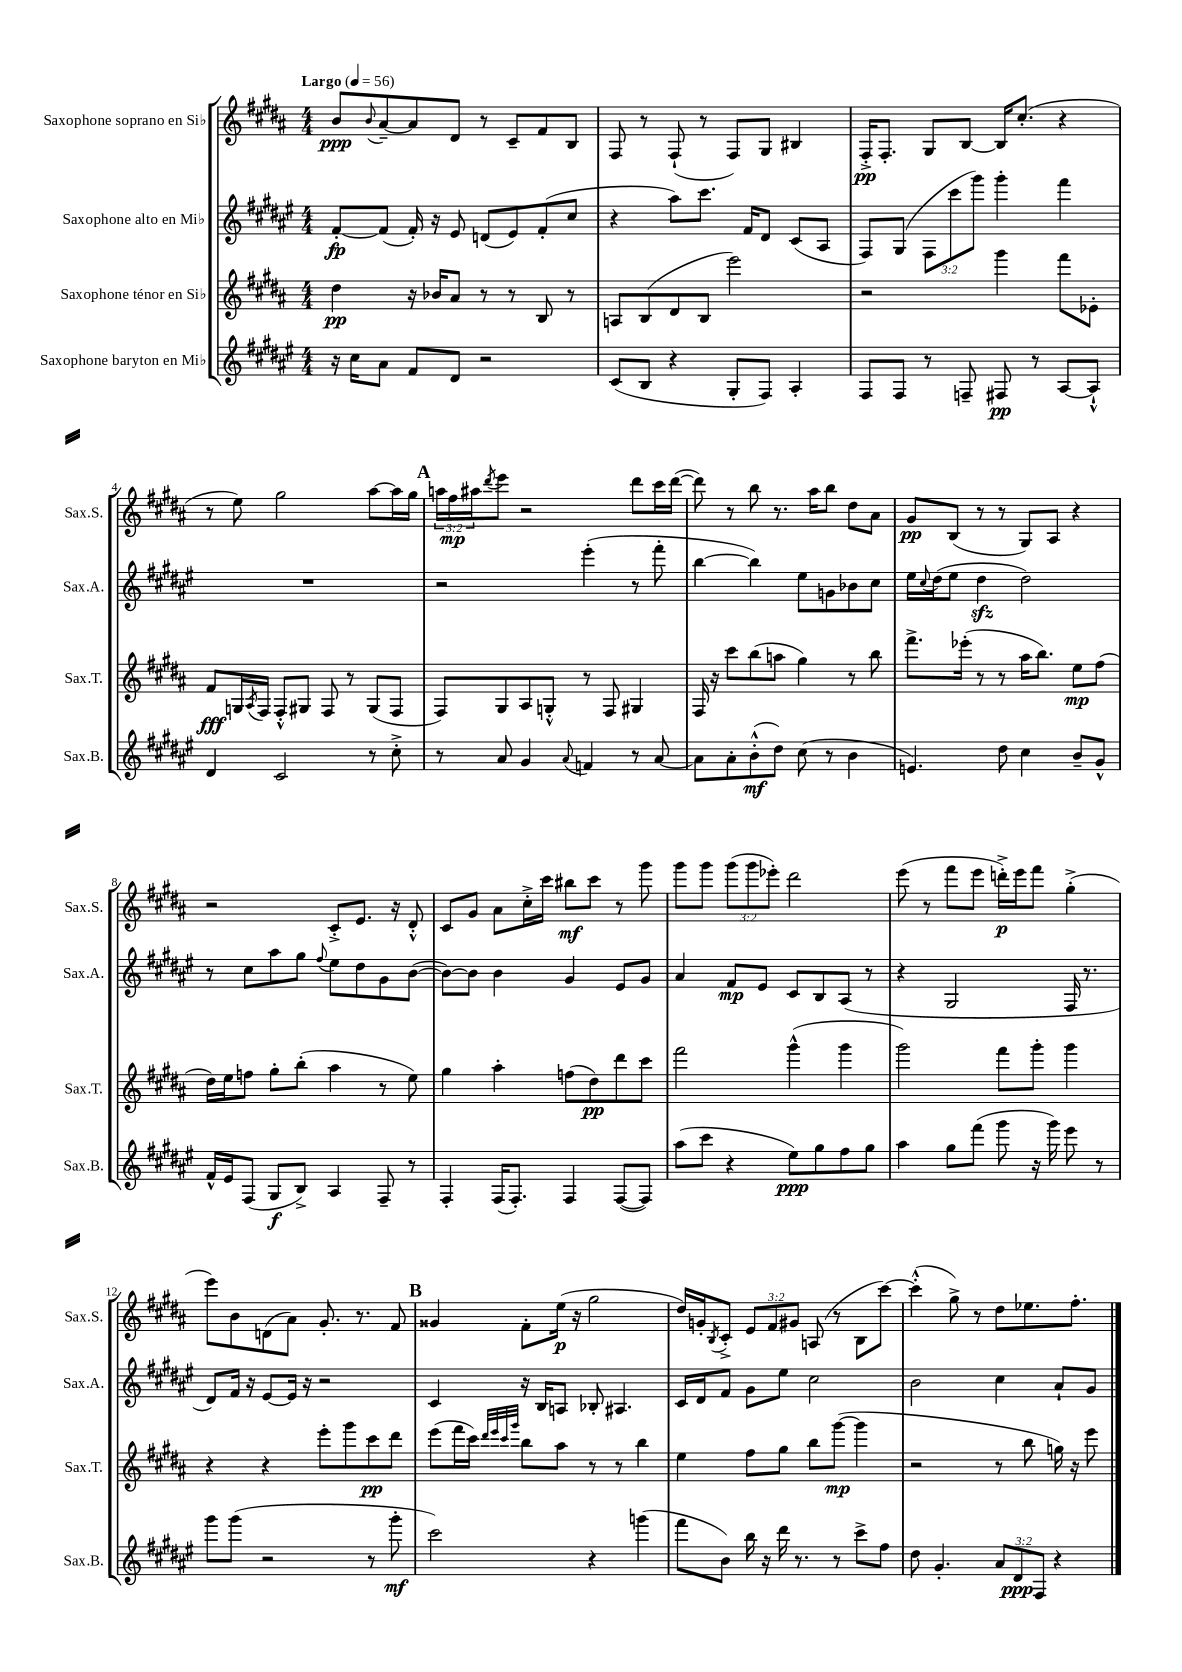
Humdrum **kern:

**kern	**dynam	**kern	**dynam	**kern	**dynam	**kern	**dynam
*part4	*part4	*part3	*part3	*part2	*part2	*part1	*part1
*staff4	*staff4	*staff3	*staff3	*staff2	*staff2	*staff1	*staff1
*I"Saxophone baryton en Mi♭	*	*I"Saxophone ténor en Si♭	*	*I"Saxophone alto en Mi♭	*	*I"Saxophone soprano en Si♭	*
*I'Sax.B.	*	*I'Sax.T.	*	*I'Sax.A.	*	*I'Sax.S.	*
*clefG2	*	*clefG2	*	*clefG2	*	*clefG2	*
*k[f#c#g#d#a#e#]	*	*k[f#c#g#d#a#]	*	*k[f#c#g#d#a#e#]	*	*k[f#c#g#d#a#]	*
*M4/4	*	*M4/4	*	*M4/4	*	*M4/4	*
*MM56	*	*MM56	*	*MM56	*	*MM56	*
=1	=1	=1	=1	=1	=1	=1	=1
!	!	!	!	!	!	!LO:TX:a:B:t=Largo	!
16r	.	4dd#\	pp	[8f#'/L	fp	8b/L	ppp
16cc#\KL	.	.	.	.	.	.	.
.	.	.	.	.	.	8qqb/	.
8a#\J	.	.	.	(8f#/J]	.	[8a#~/	.
8f#/L	.	16r	.	16f#'/)	.	8a#/]	.
.	.	16b-X/KL	.	16r	.	.	.
8d#/J	.	8a#/J	.	8e#/	.	8d#/J	.
2r	.	8r	.	(8dn/L	.	8r	.
.	.	8r	.	8e#/)	.	8c#~/L	.
.	.	8B/	.	(8f#'/	.	8f#/	.
.	.	8r	.	8cc#/J	.	8B/J	.
=2	=2	=2	=2	=2	=2	=2	=2
(8c#/L	.	8An/L	.	4r	.	8F#/	.
8B/J	.	(8B/	.	.	.	8r	.
4r	.	8d#/	.	8aa#\L)	.	(8F#`/	.
.	.	8B/J	.	8.ccc#\J	.	8r	.
8G#'/L	.	2eee\)	.	.	.	8F#/L)	.
.	.	.	.	16f#/KL	.	.	.
8F#/J)	.	.	.	8d#/J	.	8G#/J	.
4A#'/	.	.	.	(8c#/L	.	4B#X/	.
.	.	.	.	8A#/J	.	.	.
=3	=3	=3	=3	=3	=3	=3	=3
8F#/L	.	2r	.	8F#/L)	.	16F#'^/KL	pp
.	.	.	.	.	.	8.F#'/J	.
8F#/J	.	.	.	(8G#/J	.	.	.
8r	.	.	.	12F#\L	.	8G#/L	.
.	.	.	.	12ccc#\	.	.	.
8Fn~/	.	.	.	.	.	[8B/J	.
.	.	.	.	12ggg#\J)	.	.	.
8F#X/	pp	4ggg#\	.	4ggg#'\	.	16B/KL]	.
.	.	.	.	.	.	(8.cc#'/J	.
8r	.	.	.	.	.	.	.
[8A#/L	.	8fff#\L	.	4fff#\	.	4r	.
8A#`^^/J]	.	8e-X'\J	.	.	.	.	.
!!LO:LB:g=z
=4	=4	=4	=4	=4	=4	=4	=4
4d#/	.	8f#/L	fff	1r	.	8r	.
.	.	16Gn/L	.	.	.	8ee\)	.
.	.	8qA#/	.	.	.	.	.
.	.	16F#/JJ	.	.	.	.	.
2c#/	.	8F#'^^/L	.	.	.	2gg#\	.
.	.	8G#X/J	.	.	.	.	.
.	.	8F#/	.	.	.	.	.
.	.	8r	.	.	.	.	.
8r	.	(8G#/L	.	.	.	[8aa#\L	.
8cc#'^\	.	8F#/J	.	.	.	16aa#\L]	.
.	.	.	.	.	.	16gg#\JJ	.
!!LO:REH:place=s1:t=A
=5	=5	=5	=5	=5	=5	=5	=5
8r	.	8F#/L)	.	2r	.	24aan\LL	.
.	.	.	.	.	.	24ff#\	mp
.	.	.	.	.	.	24aa#X\J	.
.	.	.	.	.	.	8qddd#/	.
8a#/	.	8G#/	.	.	.	8eee\J	.
4g#/	.	8A#/	.	.	.	2r	.
.	.	8Gn'^^/J	.	.	.	.	.
8qqa#/	.	.	.	.	.	.	.
4fn/	.	8r	.	(4eee#'\	.	.	.
.	.	8F#/	.	.	.	.	.
8r	.	4G#X/	.	8r	.	8ddd#\L	.
[8a#/	.	.	.	8fff#'\	.	16ccc#\L	.
.	.	.	.	.	.	([16ddd#\JJ	.
=6	=6	=6	=6	=6	=6	=6	=6
8a#\L]	.	16F#/	.	[4bb\	.	8ddd#\])	.
.	.	16r	.	.	.	.	.
8a#'\	.	8ccc#\L	.	.	.	8r	.
(8b'^^\	mf	(8bb\	.	4bb\])	.	8bb\	.
8dd#\J)	.	8aan\J	.	.	.	8.r	.
(8cc#\	.	4gg#\)	.	8ee#\L	.	.	.
.	.	.	.	.	.	16aa#\KL	.
8r	.	.	.	8gn\	.	8bb\J	.
4b\	.	8r	.	8b-X\	.	8dd#\L	.
.	.	8bb\	.	8cc#\J	.	8a#\J	.
=7	=7	=7	=7	=7	=7	=7	=7
4.en/)	.	8.fff#^\L	.	16ee#\LL	.	8g#/L	pp
.	.	.	.	8qqcc#/	.	.	.
.	.	.	.	(16dd#\J	.	.	.
.	.	.	.	8ee#\J	.	(8B/J	.
.	.	(16eee-X'\Jk	.	.	.	.	.
.	.	8r	.	4dd#zz\	.	8r	.
8dd#\	.	8r	.	.	.	8r	.
4cc#\	.	16aa#\KL	.	2dd#\)	.	8G#/L)	.
.	.	8.bb\J)	.	.	.	.	.
.	.	.	.	.	.	8A#/J	.
8b~/L	.	8ee\L	mp	.	.	4r	.
8g#^^/J	.	(8ff#\J	.	.	.	.	.
!!LO:LB:g=z
=8	=8	=8	=8	=8	=8	=8	=8
16f#^^/LL	.	16dd#\LL)	.	8r	.	2r	.
16e#/J	.	16ee\J	.	.	.	.	.
(8F#/J	.	8ffn\J	.	8cc#\L	.	.	.
8G#/L	f	8gg#'\L	.	8aa#\	.	.	.
8B^/J)	.	(8bb'\J	.	8gg#\J	.	.	.
.	.	.	.	8qqff#/	.	.	.
4A#/	.	4aa#\	.	8ee#\L	.	8c#'^/L	.
.	.	.	.	8dd#\	.	8.e/J	.
8F#~/	.	8r	.	8g#\	.	.	.
.	.	.	.	.	.	16r	.
8r	.	8ee\)	.	([8b\J	.	8d#'^^/	.
=9	=9	=9	=9	=9	=9	=9	=9
4F#'/	.	4gg#\	.	8b\L_)	.	8c#/L	.
.	.	.	.	8b\J]	.	8g#/J	.
(16F#/KL	.	4aa#'\	.	4b\	.	8a#\L	.
8.F#'/J)	.	.	.	.	.	.	.
.	.	.	.	.	.	16cc#'^\L	.
.	.	.	.	.	.	16ccc#\JJ	.
4F#/	.	(8ffn\L	.	4g#/	.	8bb#X\L	mf
.	.	8dd#\)	pp	.	.	8ccc#\J	.
([8F#/L	.	8ddd#\	.	8e#/L	.	8r	.
8F#/J])	.	8ccc#\J	.	8g#/J	.	8ggg#\	.
=10	=10	=10	=10	=10	=10	=10	=10
(8aa#\L	.	2fff#\	.	4a#/	.	8ggg#\L	.
8ccc#\J	.	.	.	.	.	8ggg#\J	.
4r	.	.	.	8f#/L	mp	(12ggg#\L	.
.	.	.	.	.	.	12ggg#\	.
.	.	.	.	8e#/J	.	.	.
.	.	.	.	.	.	12eee-X'\J)	.
8ee#\L)	ppp	(4ggg#^^\	.	8c#/L	.	2ddd#\	.
8gg#\	.	.	.	8B/	.	.	.
8ff#\	.	4ggg#\	.	(8A#/J	.	.	.
8gg#\J	.	.	.	8r	.	.	.
=11	=11	=11	=11	=11	=11	=11	=11
4aa#\	.	2ggg#\)	.	4r	.	(8eee\	.
.	.	.	.	.	.	8r	.
8gg#\L	.	.	.	2G#/	.	8fff#\L	.
(8fff#\J	.	.	.	.	.	8eee\J	.
8ggg#\	.	8fff#\L	.	.	.	16dddn'^\LL)	p
.	.	.	.	.	.	16eee\J	.
16r	.	8ggg#'\J	.	.	.	8fff#\J	.
16ggg#\)	.	.	.	.	.	.	.
8eee#\	.	4ggg#\	.	16F#/	.	(4gg#'^\	.
.	.	.	.	8.r	.	.	.
8r	.	.	.	.	.	.	.
!!LO:LB:g=z
=12	=12	=12	=12	=12	=12	=12	=12
8ggg#\L	.	4r	.	8d#/L)	.	8eee\L)	.
(8ggg#\J	.	.	.	16f#/Jk	.	8b\	.
.	.	.	.	16r	.	.	.
2r	.	4r	.	[8e#/L	.	(8dn\	.
.	.	.	.	16e#/Jk]	.	8a#\J)	.
.	.	.	.	16r	.	.	.
.	.	8eee'\L	.	2r	.	8.g#'/	.
.	.	8ggg#\	.	.	.	.	.
.	.	.	.	.	.	8.r	.
8r	.	8ccc#\	pp	.	.	.	.
8ggg#'\	mf	8ddd#\J	.	.	.	8f#/	.
!!LO:REH:place=s1:t=B
=13	=13	=13	=13	=13	=13	=13	=13
2ccc#\)	.	(8eee\L	.	4c#/	.	4g##X/	.
.	.	16fff#\L	.	.	.	.	.
.	.	16ccc#\JJ)	.	.	.	.	.
.	.	32qqddd#/LLL	.	.	.	.	.
.	.	32qqeee/	.	.	.	.	.
.	.	32qqccc#/	.	.	.	.	.
.	.	32qqggg#/JJJ	.	.	.	.	.
.	.	8bb\L	.	16r	.	8f#'\L	.
.	.	.	.	16B/KL	.	.	.
.	.	8aa#\J	.	8An/J	.	(16ee\Jk	p
.	.	.	.	.	.	16r	.
4r	.	8r	.	8B-X'/	.	2gg#\	.
.	.	8r	.	4.A#X/	.	.	.
(4gggn\	.	4bb\	.	.	.	.	.
=14	=14	=14	=14	=14	=14	=14	=14
8fff#\L	.	4ee\	.	16c#/LL	.	16dd#/LL)	.
.	.	.	.	16d#/J	.	16gn'/J	.
.	.	.	.	.	.	8qB/	.
8b\J)	.	.	.	8f#/J	.	8c#'^/J	.
16bb\	.	8ff#\L	.	8g#\L	.	12e/L	.
16r	.	.	.	.	.	.	.
.	.	.	.	.	.	12f#/	.
16ddd#\	.	8gg#\J	.	8ee#\J	.	.	.
.	.	.	.	.	.	12g#X/J	.
8.r	.	.	.	.	.	.	.
.	.	8bb\L	.	2cc#\	.	(8An/	.
8r	.	([8ggg#\J	mp	.	.	8r	.
8ccc#^\L	.	4ggg#\]	.	.	.	8B\L	.
8ff#\J	.	.	.	.	.	[8ccc#\J)	.
=15	=15	=15	=15	=15	=15	=15	=15
8dd#\	.	2r	.	2b\	.	(4ccc#'^^\]	.
4.g#'/	.	.	.	.	.	.	.
.	.	.	.	.	.	8gg#^\)	.
.	.	.	.	.	.	8r	.
12a#/L	.	8r	.	4cc#\	.	8dd#\L	.
12d#/	ppp	.	.	.	.	.	.
.	.	8bb\	.	.	.	8.ee-X\	.
12F#/J	.	.	.	.	.	.	.
4r	.	16ggn\)	.	8a#`/L	.	.	.
.	.	16r	.	.	.	8.ff#'\J	.
.	.	8eee\	.	8g#/J	.	.	.
==	==	==	==	==	==	==	==
*-	*-	*-	*-	*-	*-	*-	*-
